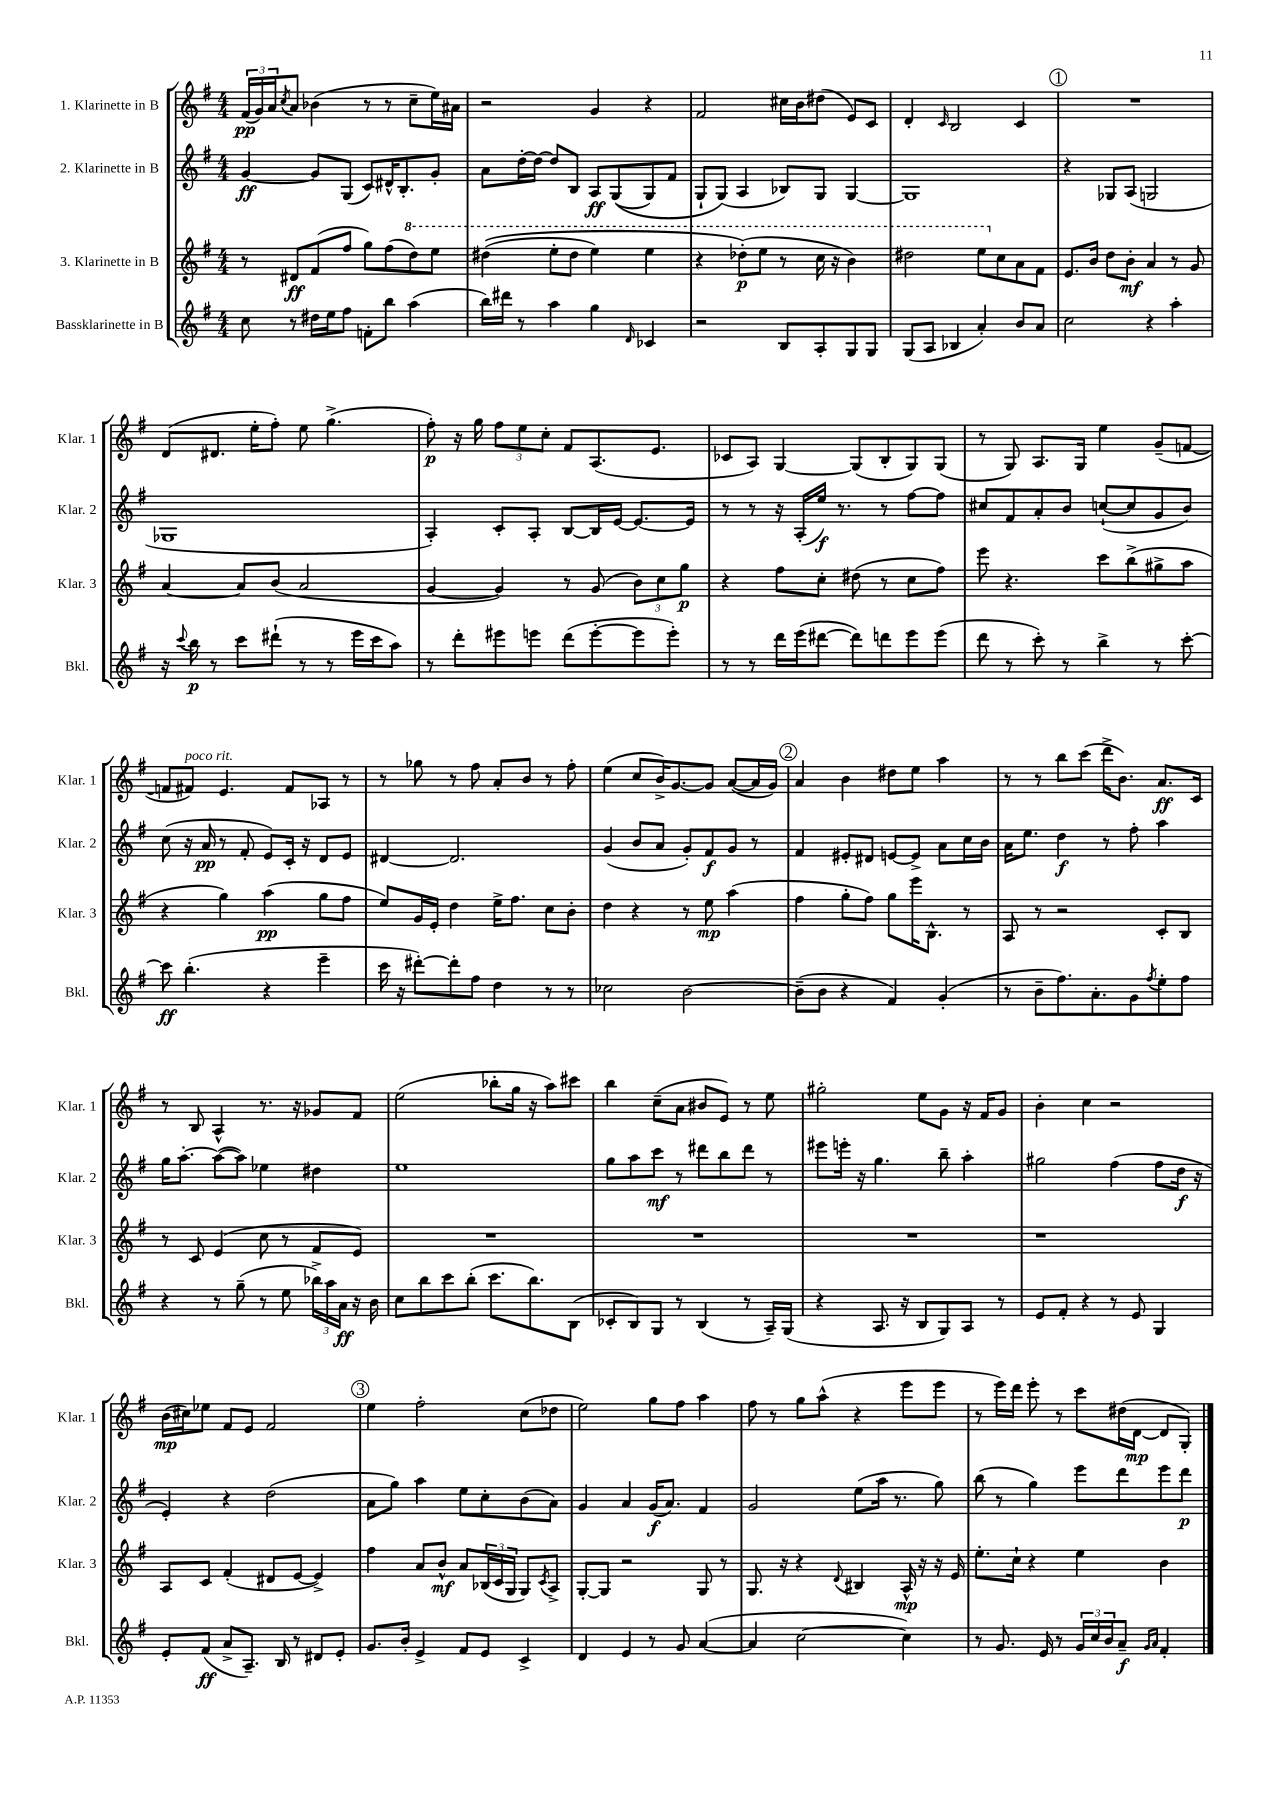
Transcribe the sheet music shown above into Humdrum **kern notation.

**kern	**kern	**kern	**kern
*staff4	*staff3	*staff2	*staff1
*clefG2	*clefG2	*clefG2	*clefG2
*k[f#]	*k[f#]	*k[f#]	*k[f#]
*M4/4	*M4/4	*M4/4	*M4/4
8cc\	8r	[4g/	(24f#/LL
.	.	.	24g/)
.	.	.	24a/J
.	.	.	8qcc/
8r	8d#/L	.	8a/J
16dd#\LL	(8f#/	8g/]L	(4b-\
16ee\J	.	.	.
8ff#\J	8ff#/J	(8G/J	.
8f'\L	8gg\L)	8c/L)	8r
8bb\J	(8ff#\	16d#^^/K	8r
.	.	8.B'/	.
(4aa\	8ddd\)	.	8cc~\L
.	8eee\J	8g'/J	16ee\L)
.	.	.	16a#\JJ
=	=	=	=
16bb\LL)	&((4ddd#\	8a\L	2r
16ddd#\JJ	.	.	.
8r	.	[16dd'\L	.
.	.	16dd\_JJ	.
4aa\	8eee'\L	8dd/]L	.
.	8ddd#\J	8B/J	.
4gg\	4eee\)	8A/L	4g/
.	.	&((8G/	.
16qqd/	.	.	.
4c-/	4eee\	8G/)	4r
.	.	8f#/J	.
=	=	=	=
2r	4r	8G`/L	2f#/
.	.	(8G/J&)	.
.	(8ddd-'\L&)	4A/	.
.	8eee\J	.	.
8B/L	8r	8B-/L)	16cc#\LL
.	.	.	16b\J
8A'/	16ccc\	8G/J	(8dd#\J
.	16r	.	.
8G/	4bb\)	[4G/	8e/L)
8G/J	.	.	8c/J
=	=	=	=
(8G/L	2ddd#\	1G]	4d'/
8A/J	.	.	.
.	.	.	16qqc/
4B-/	.	.	2B/
4a'/)	8eee\L	.	.
.	8cc\	.	.
8b/L	8a\	.	4c/
8a/J	8f#\J	.	.
=	=	=	=
2cc\	8.e/L	4r	1r
.	16b/Jk	.	.
.	8dd\L	8G-/L	.
.	8b'\J	(8A/J	.
4r	4a/	2G/	.
4aa'\	8r	.	.
.	8g/	.	.
=	=	=	=
16r	[4a/	1G-	(8d/L
8qqccc/	.	.	.
16bb\	.	.	.
8r	.	.	8.d#/J
8ccc\L	8a/]L	.	.
.	.	.	16ee'\LK
(8ddd#`\J	(8b/J	.	8ff#'\J)
8r	2a/	.	8ee\
8r	.	.	(4.gg^\
16eee\LL	.	.	.
16ccc\J	.	.	.
8aa\J)	.	.	.
=	=	=	=
8r	[4g/	4A'/)	8ff#'\)
8ddd'\L	.	.	16r
.	.	.	16gg\
8eee#\	4g/])	8c'/L	12ff#\L
.	.	.	12ee\
8eee\J	.	8A'/J	.
.	.	.	12cc'\J
(8ddd\L	8r	[8B/L	8f#/L
[8eee'\	(8g/	16B/]L	(8.A/
.	.	[16e/JJ	.
8eee\]	12b\L)	8.e/_L	.
.	.	.	8.e/J
.	12cc\	.	.
8eee'\J)	.	.	.
.	12gg\J	.	.
.	.	16e/]Jk	.
=	=	=	=
8r	4r	8r	8c-/L
8r	.	8r	8A/J)
16ddd\LL	8ff#\L	16r	[4G/
(16eee\J	.	(16A'/LL	.
[8ddd#\J	8cc'\J	16ee/JJ)	.
.	.	8.r	.
8ddd#\]L)	(8dd#\	.	(8G/]L
8ddd\	8r	8r	8B'/
8eee\	8cc\L	[8ff#\L	8G/)
(8eee\J	8ff#\J)	8ff#\]J	(8G/J
=	=	=	=
8ddd\	8eee\	8cc#/L	8r
8r	4.r	8f#/	8G/)
8ccc'\)	.	8a'/	8.A/L
8r	.	8b/J	.
.	.	.	16G/Jk
4bb^\	8ccc\L	([8cc`/L	4ee\
.	(8bb^\	8cc/]	.
8r	8gg#^\	8g/	(8g~/L
[8ccc'\	8aa\J	8b/J)	[8f/J
=	=	=	=
8ccc\]	4r	(8cc\	8f/]L
(4.bb'\	.	16r	8f#/J)
.	.	16a/	.
.	4gg\)	8r	4.e/
.	.	8f#'/	.
4r	(4aa\	8e/L)	.
.	.	16c'/Jk	8f#/L
.	.	16r	.
4eee~\	8gg\L	8d/L	8A-/J
.	8ff#\J	8e/J	8r
=	=	=	=
16ccc\	8ee/L)	[4d#/	8r
16r	.	.	.
[8ddd#'\L)	16g/L	.	8gg-\
.	16e'/JJ	.	.
8ddd#'\]	4dd\	2.d#/]	8r
8ff#\J	.	.	8ff#\
4dd\	16ee^\LK	.	8a'/L
.	8.ff#\J	.	.
.	.	.	8b/J
8r	8cc\L	.	8r
8r	8b'\J	.	8ff#'\
=	=	=	=
2cc-\	4dd\	(4g/	(4ee\
.	4r	8b/L	8cc/L
.	.	8a/J	16b^/K)
.	.	.	[8.g/
[2b\	8r	8g'/L)	.
.	8ee\	8f#/	8g/]J
.	(4aa\	8g/J	([8a/L
.	.	8r	16a/]L
.	.	.	16g/JJ)
=	=	=	=
(8b~\]L	4ff#\	4f#/	4a/
8b\J	.	.	.
4r	8gg'\L	8e#'/L	4b\
.	8ff#\J)	8d#/J	.
4f#/)	8gg\L	[8e/L	8dd#\L
.	16eee\K	8e^/]J	8ee\J
.	8.B^^\J	.	.
(4g'/	.	8a\L	4aa\
.	8r	16cc\L	.
.	.	16b\JJ	.
=	=	=	=
8r	8A/	16a\LK	8r
.	.	8.ee\J	.
8b~\L	8r	.	8r
8.ff#\)	2r	4dd\	8bb\L
.	.	.	(8ccc\J
8.a'\	.	.	.
.	.	8r	16ddd^\LK
.	.	.	8.b\J)
8g\	.	8ff#'\	.
8qff#/	.	.	.
8ee'\	8c'/L	4aa\	8.a/L
8ff#\J	8B/J	.	.
.	.	.	16c/Jk
=	=	=	=
4r	8r	16gg\LK	8r
.	.	[8.aa'\J	.
.	8c/	.	8B/
8r	(4e/	(8aa\_L	4A^^/
(8gg~\	.	8aa\]J)	.
8r	8cc\	4ee-\	8.r
8ee\	8r	.	.
.	.	.	16r
24bb-^\LL)	8f#/L	4dd#\	8g-/L
24aa\	.	.	.
24a\JJ	.	.	.
16r	8e/J)	.	8f#/J
16b\	.	.	.
=	=	=	=
8cc\L	1r	1ee	(2ee\
8bb\	.	.	.
8ccc\	.	.	.
(8bb'\J	.	.	.
8.ccc\L	.	.	8bb-'\L
.	.	.	16gg\Jk
8.bb\)	.	.	16r
.	.	.	8aa\L)
(8B\J	.	.	8ccc#\J
=	=	=	=
8c-'/L	1r	8gg\L	4bb\
8B/)	.	8aa\	.
8G/J	.	8ccc\J	(8cc~\L
8r	.	8r	8a\J
(4B/	.	8ddd#\L	8b#/L
.	.	8bb\	8e/J)
8r	.	8ddd#\J	8r
16A~/LL)	.	8r	8ee\
(16G/JJ	.	.	.
=	=	=	=
4r	1r	8eee#\L	2gg#'\
.	.	16eee'\Jk	.
.	.	16r	.
8.A/	.	4.gg\	.
16r	.	.	.
8B/L	.	.	8ee\L
8G/)	.	8bb~\	8g\J
8A/J	.	4aa'\	16r
.	.	.	16f#/LK
8r	.	.	8g/J
=	=	=	=
8e/L	1r	2gg#\	4b'\
8f#'/J	.	.	.
4r	.	.	4cc\
8r	.	(4ff#\	2r
8e/	.	.	.
4G/	.	8ff#\L	.
.	.	16dd\Jk	.
.	.	16r	.
=	=	=	=
8e'/L	8A/L	4e'/)	(16b\LL
.	.	.	16cc#\J)
(8f#/J	8c/J	.	8ee-\J
8a^/L	(4f#'/	4r	8f#/L
8.A~/J)	.	.	8e/J
.	8d#/L	(2dd\	2f#/
16B/	.	.	.
8r	[8e/J	.	.
8d#/L	4e^/])	.	.
8e'/J	.	.	.
=	=	=	=
8.g/L	4ff#\	8a\L	4ee\
.	.	8gg\J)	.
16b'/Jk	.	.	.
4e^/	8a/L	4aa\	2ff#'\
.	8b^^/J	.	.
8f#/L	8a/L	8ee\L	.
8e/J	(24B-/L	8cc'\	.
.	24c/	.	.
.	24G/JJ	.	.
4c^/	8G/L)	(8b\	(8cc\L
.	8qc/	.	.
.	8A^/J	8a\J)	8dd-\J
=	=	=	=
4d/	[8G'/L	4g/	2ee\)
.	8G/]J	.	.
4e/	2r	4a/	.
8r	.	(16g/LK	8gg\L
.	.	8.a/J)	.
8g/	.	.	8ff#\J
([4a/	8G/	4f#/	4aa\
.	8r	.	.
=	=	=	=
4a/]	8.G/	2g/	8ff#\
.	.	.	8r
.	16r	.	.
[2cc\	4r	.	8gg\L
.	.	.	(8aa^^\J
.	8qqd/	.	.
.	4B#/	(8ee\L	4r
.	.	16aa\Jk	.
.	.	8.r	.
4cc\])	16A^^/	.	8eee\L
.	16r	.	.
.	16r	8gg\)	8eee\J
.	16e/	.	.
=	=	=	=
8r	8.ee'\L	(8bb\	8r
8.g/	.	8r	16eee\LL)
.	16cc`\Jk	.	16ddd\JJ
.	4r	4gg\)	8eee'\
16e/	.	.	.
8r	.	.	8r
24g/LL	4ee\	8eee\L	8ccc\L
24cc/	.	.	.
24b/J	.	.	.
8a~/J	.	8ddd\	(16dd#\L
.	.	.	[16d\JJ
16qqg/LL	.	.	.
16qqa/JJ	.	.	.
4f#'/	4b\	8eee\	8d/]L
.	.	8ddd\J	8G'/J)
==	==	==	==
*-	*-	*-	*-
